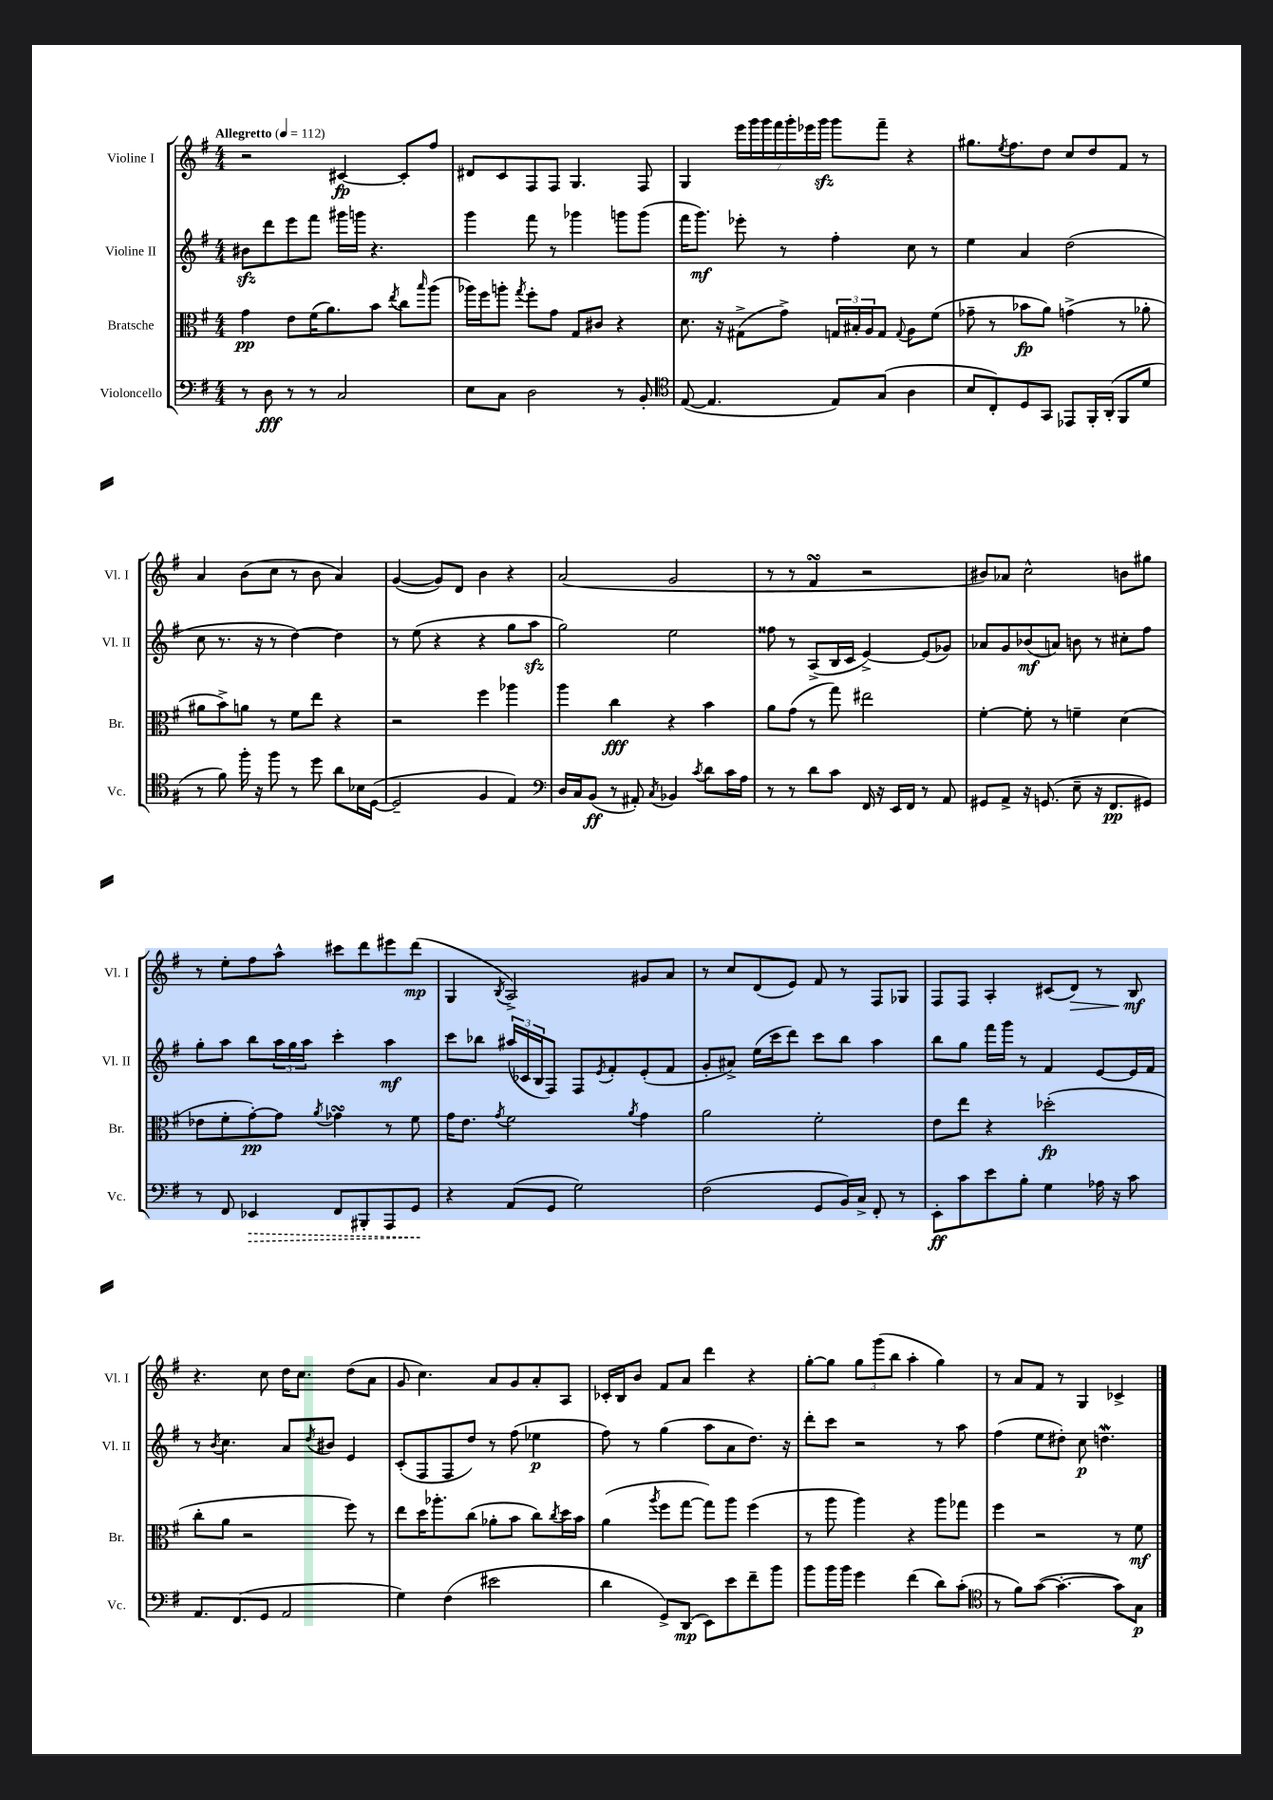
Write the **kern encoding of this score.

**kern	**kern	**kern	**kern
*staff4	*staff3	*staff2	*staff1
*clefF4	*clefC3	*clefG2	*clefG2
*k[f#]	*k[f#]	*k[f#]	*k[f#]
*M4/4	*M4/4	*M4/4	*M4/4
*MM112	*MM112	*MM112	*MM112
8r	4g	8b#	2r
8D	.	8ddd	.
8r	8e	8eee	.
8r	(16f#	8fff#	.
.	8.a)	.	.
2C	.	16ggg#	[4c#
.	.	16ggg	.
.	8b	4.r	.
.	8qee	.	.
.	8cc	.	8c#']
.	16qqbb	.	.
.	(8aa	.	8ff#
=	=	=	=
8E	16aa-)	4ggg	8d#
.	16ff#	.	.
8C	8aa'	.	8c
.	8qgg	.	.
2D	8ff#'	8fff#	8F#
.	8g	8r	8F#
.	8G	4ggg-	4.G
.	8c#	.	.
8r	4r	8ggg	.
8BB'	.	(8ggg	8F#
=	=	=	=
*clefC4	*	*	*
([8E	8.d	16fff#	4G
.	.	8.ggg)	.
4.E]	.	.	.
.	16r	.	.
.	(8G#^	8eee-'	28eee
.	.	.	28ggg
.	.	.	28ggg
.	.	.	28fff#
.	8g^)	8r	.
.	.	.	28ggg'
.	.	.	28eee-
.	.	.	28ggg
8E)	24G	4ff#'	8ggg
.	24B#'	.	.
.	24A	.	.
(8G	8G	.	8fff#~
.	8qqG	.	.
4A	8A	8cc	4r
.	(8f#	8r	.
=	=	=	=
8B	8g-~	4ee	8.gg#
8C')	8r	.	.
.	.	.	8qee
.	.	.	8.ff#
8D	8b-	4a	.
8GG	8a)	.	8dd
8EE-	(4g^	(2dd	8cc
16FF#'	.	.	8dd
(16AA'	.	.	.
8FF#	8r	.	8f#
8d	8a-'	.	8r
=	=	=	=
8r	8a#	8cc	4a
8f#)	8b^)	8.r	.
16ff#'	8a	.	(8b
16r	.	16r	.
8ff#	8r	8r	8cc
8r	8f#	[4dd)	8r
8dd	8ee	.	8b
8a	4r	4dd]	4a)
16B-	.	.	.
([16D	.	.	.
=	=	=	=
2D~]	2r	8r	([4g
.	.	(8ee	.
.	.	4r	8g])
.	.	.	8d
4F#	4ff#	4r	4b
4E)	4aa-	8gg	4r
.	.	8aa	.
=	=	=	=
*clefF4	*	*	*
16D	4aa	2gg)	(2a
16C	.	.	.
(8BB	.	.	.
8r	4cc	.	.
8AA#')	.	.	.
8qC	.	.	.
4BB-	4r	2ee	2g
8qc	.	.	.
8d	4b	.	.
16c	.	.	.
16A	.	.	.
=	=	=	=
8r	8a	8ff##	8r
8r	(8g	8r	8r
8d	8r	(8A^	4f#
8c	8gg)	16B	.
.	.	16c	.
16FF#	2ee#	[4e^)	2r
16r	.	.	.
16EE	.	.	.
16FF#	.	.	.
8r	.	(8e]	.
8AA	.	8g-)	.
=	=	=	=
8GG#	[4f#'	8a-	8b#)
8AA^	.	8g	8a-
16r	8f#']	(8b-	2cc^^
(8.GG	.	.	.
.	8r	8a)	.
8E~	4f~	8b	.
16r	.	8r	.
8.FF#	.	.	.
.	(4d	8cc#'	8b
8GG#)	.	8ff#	8gg#
=	=	=	=
8r	8e-	8gg'	8r
8FF#	8f#'	8aa	8ee'
4EE-	[8g')	8bb	8ff#
.	8g]	24aa	8aa^^
.	.	24gg	.
.	.	24aa	.
.	8qa	.	.
8FF#	4g-	4ccc'	8ccc#
8BBB#'	.	.	8ddd
8AAA	8r	4aa	8eee#
8GG	8f#	.	(8ddd
=	=	=	=
4r	16g	8ccc	4G
.	8.e	.	.
.	.	8bb-	.
.	8qg	.	8qB
(8AA	2f#	(24aa#	2A^)
.	.	24c-	.
.	.	24B	.
8GG	.	8F#)	.
2G)	.	8F#	.
.	.	8qe	.
.	.	8f#'	.
.	8qa	.	.
.	4g	(8e'	8g#
.	.	8f#	8a
=	=	=	=
(2F#	2a	8g'	8r
.	.	8a#^)	8cc
.	.	(16ee	(8d
.	.	16ccc	.
.	.	8ddd)	8e)
8GG	2f#'	8ccc	8f#
16BB)	.	8bb	8r
16C^	.	.	.
8FF#'	.	4aa	8F#
8r	.	.	8G-
=	=	=	=
8EE'	8e	8bb	8F#
8c	8ee	8gg	8F#
8e	4r	16fff#	4A'
.	.	16ggg	.
8B'	.	8r	.
4G	(2dd-'	4f#	(8c#
.	.	.	8d)
16A-	.	[8e	8r
16r	.	.	.
8c	.	16e]	8B
.	.	16f#	.
=	=	=	=
8.AA	8cc'	8r	4.r
.	.	8qb	.
.	8a	4.cc	.
(8.FF#	.	.	.
.	2r	.	.
8GG	.	.	8cc
2AA	.	8a	16dd
.	.	.	8.cc
.	.	8qdd	.
.	.	8b#	.
.	8ff#)	4e	(8dd
.	8r	.	8a
=	=	=	=
4G)	8ee	(8c'	8g
.	16dd	8F#	4.cc)
.	8.aa-'	.	.
(4F#	.	8F#	.
.	(8cc	8dd)	.
2e#	8a-'	8r	8a
.	8b	(8ff#	8g
.	8cc)	4ee-	8a'
.	8qcc	.	.
.	16dd	.	8A
.	16b	.	.
=	=	=	=
4d	(4a	8ff#)	16c-'
.	.	.	16B
.	.	8r	8b
.	8qaa	.	.
8GG^)	8ff#	(4gg	8f#
(8DD	[8gg	.	8a
8EE)	8gg])	8aa	4ddd
8e	8aa	8a	.
8f#~	(4ff#	8.dd)	4r
8b	.	.	.
.	.	16r	.
=	=	=	=
8b	8r	8ddd'	[8gg'
16b	8aa	8ccc	8gg]
16b	.	.	.
4g	4aa)	2r	12gg
.	.	.	(12ggg
.	.	.	12bb
(4f#	4r	.	4aa'
8d)	8aa	8r	4gg)
(8c'	8gg-	8aa	.
=	=	=	=
*clefC4	*	*	*
8r	4ff#	(4ff#	8r
8f#)	.	.	8a
([8g	2r	8ee	8f#
4.g'_	.	8dd#')	8r
.	.	8cc	4G
.	.	4.dd	.
8g])	8r	.	4c-^
8G	8f#	.	.
==	==	==	==
*-	*-	*-	*-
